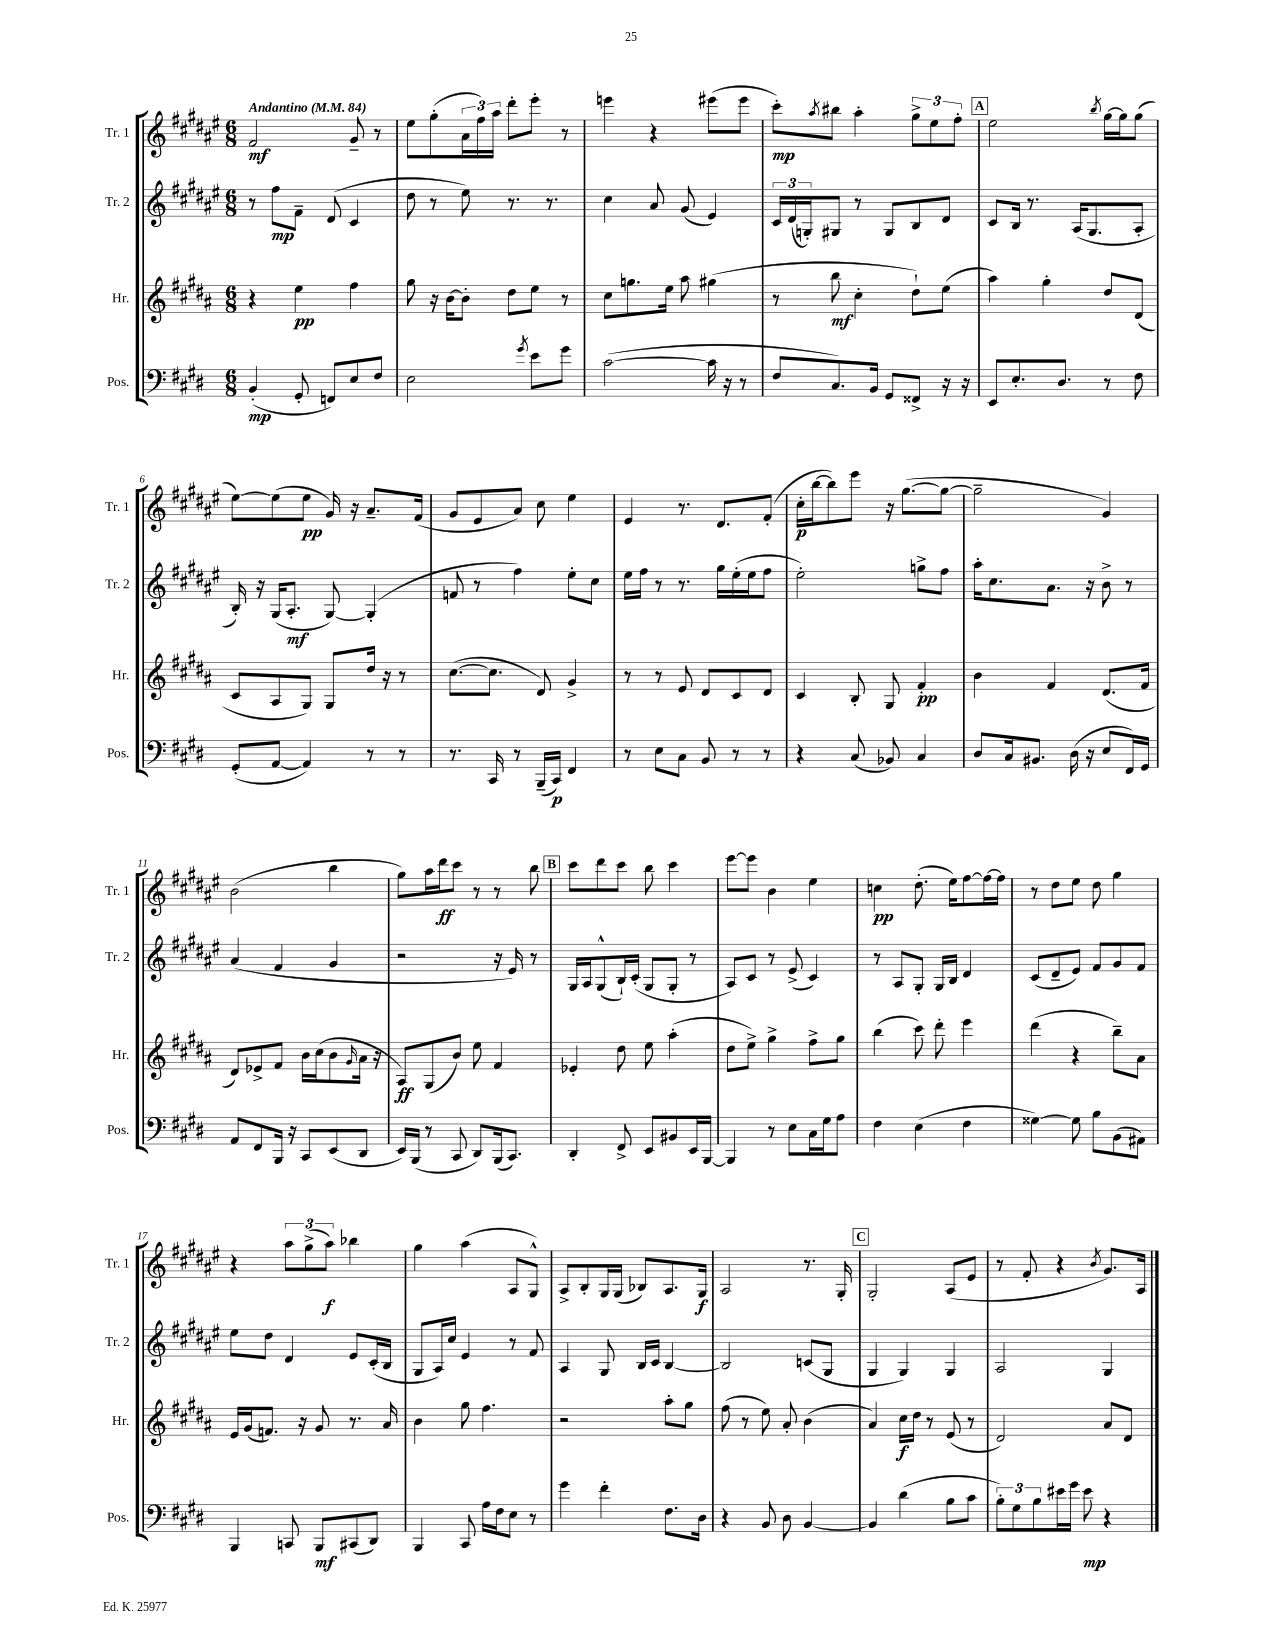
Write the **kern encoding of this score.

**kern	**kern	**kern	**kern
*staff4	*staff3	*staff2	*staff1
*clefF4	*clefG2	*clefG2	*clefG2
*k[f#c#g#d#]	*k[f#c#g#d#a#]	*k[f#c#g#d#a#e#]	*k[f#c#g#d#a#e#]
*M6/8	*M6/8	*M6/8	*M6/8
*MM84	*MM84	*MM84	*MM84
(4BB'	4r	8r	2f#
.	.	8ff#	.
8GG#'	4ee	8f#~	.
8FF)	.	(8d#	.
8E	4ff#	4c#	8g#~
8F#	.	.	8r
=	=	=	=
2E	8gg#	8dd#	8ee#
.	16r	8r	(8gg#'
.	[16b	.	.
.	8b']	8ee#)	24a#
.	.	.	24ff#)
.	.	.	24aa#
.	8dd#	8.r	8ddd#'
8qg#	.	.	.
8e	8ee	.	8eee#'
.	.	8.r	.
8g#	8r	.	8r
=	=	=	=
([2c#	8cc#	4cc#	4eee
.	8.gg	.	.
.	.	8a#	4r
.	16ee	.	.
.	8aa#	(8g#	.
16c#]	(4gg#	4e#)	(8eee#
16r	.	.	.
8r	.	.	8eee#
=	=	=	=
8F#	8r	24c#	8ccc#')
.	.	(24d#	.
.	.	24G')	.
.	.	.	8qaa#
8.C#)	8bb	8G#	8bb#
.	4cc#'	8r	4aa#'
16BB	.	.	.
8GG#	.	8G#	.
8FF##^	8dd#`)	8B	12gg#^
.	.	.	12ee#
16r	(8ee	8d#	.
.	.	.	12ff#'
16r	.	.	.
=	=	=	=
8EE	4aa#)	8c#	2ee#
8.E'	.	16B	.
.	.	8.r	.
.	4gg#'	.	.
8.D#	.	.	.
.	.	(16A#	.
.	.	8.G#	.
.	.	.	8qbb
8r	8dd#	.	[16gg#
.	.	.	16gg#]
8F#	(8d#	8A#'	(8gg#
=	=	=	=
(8GG#'	8c#	16B')	[8ee#)
.	.	16r	.
[8AA	8A#	(16G#	(8ee#]
.	.	8.A#'	.
4AA])	8G#)	.	8ee#
.	8G#	[8G#)	16g#)
.	.	.	16r
8r	16dd#	(4G#']	8.a#~
.	16r	.	.
8r	8r	.	.
.	.	.	(16f#
=	=	=	=
8.r	([8.cc#	8f	8g#
.	.	8r	8e#
16CC#	8.cc#]	.	.
8r	.	4ff#)	8a#)
(16BBB~	8d#)	.	8cc#
16CC#)	.	.	.
4FF#	4g#^	8ee#'	4ee#
.	.	8cc#	.
=	=	=	=
8r	8r	16ee#	4e#
.	.	16ff#	.
8E	8r	8r	.
8C#	8e	8.r	8.r
8BB	8d#	.	.
.	.	16gg#	8.d#
8r	8c#	(16ee#'	.
.	.	16ee#	.
8r	8d#	8ff#	(8f#'
=	=	=	=
4r	4c#	2ee#')	16cc#'
.	.	.	[16bb
.	.	.	8bb])
(8C#	8B'	.	8eee#
8BB-)	8G#	.	16r
.	.	.	([8.gg#
4C#	4f#'	8gg^	.
.	.	8ff#	8gg#_
=	=	=	=
8D#	4b	16aa#'	2gg#~]
.	.	8.cc#	.
16C#	.	.	.
8.BB#	.	.	.
.	4f#	8.a#	.
(16D#	.	.	.
16r	.	16r	.
8E	(8.d#	8b^	4g#)
16FF#)	.	8r	.
16GG#	16f#	.	.
=	=	=	=
8AA	8d#)	(4a#	(2b
8FF#	8e-^	.	.
16BBB	8f#	4f#	.
16r	.	.	.
8CC#	16b	.	.
.	(16cc#	.	.
(8EE	8b	4g#	4bb
.	16qqg#	.	.
8DD#	16a#	.	.
.	16r	.	.
=	=	=	=
16EE)	8A#)	2r	8gg#)
(16BBB	.	.	.
8r	(8G#	.	16aa#
.	.	.	16ddd#
8CC#	8b)	.	8ccc#
8DD#)	8ee	.	8r
(16BBB	4f#	16r	8r
8.CC#)	.	16e#)	.
.	.	8r	8bb
=	=	=	=
4DD#'	4e-'	16G#	8ccc#
.	.	16A#	.
.	.	(8G#^^	8ddd#
8FF#^	8dd#	16B`)	8ccc#
.	.	(16c#'	.
8EE	8ee	8G#	8bb
8BB#	(4aa#'	8G#'	4ccc#
16EE	.	8r	.
[16BBB	.	.	.
=	=	=	=
4BBB]	8dd#	8A#)	[8eee#
.	8ee^)	8c#	8eee#]
8r	4gg#^	8r	4b
8E	.	(8e#^	.
16C#	8ff#^	4c#)	4ee#
16G#	.	.	.
8A	8gg#	.	.
=	=	=	=
4F#	(4bb	8r	4cc
.	.	8A#	.
(4E	8ccc#)	8G#'	(8.dd#'
.	8ddd#'	16G#	.
.	.	16B	16ee#)
4F#	4eee	4d#	[8ff#
.	.	.	16ff#_
.	.	.	16ff#]
=	=	=	=
[4G##)	(4ddd#	(8c#	8r
.	.	8d#~	8dd#
8G##]	4r	8e#)	8ee#
8B	.	8f#	8dd#
(8BB	8bb~)	8g#	4gg#
8AA#)	8a#	8f#	.
=	=	=	=
4BBB	16e	8ee#	4r
.	(16g#	.	.
.	8.f)	8dd#	.
8CC	.	4d#	12aa#
.	16r	.	.
.	.	.	(12gg#^
8BBB	8g#	.	.
.	.	.	12aa#)
(8CC#	8.r	8e#	4bb-
8DD#)	.	(16c#'	.
.	16a#	16B	.
=	=	=	=
4BBB	4b	8G#	4gg#
.	.	16A#)	.
.	.	16cc#	.
8CC#	8gg#	4e#	(4aa#
16A	4.ff#	.	.
16F#	.	.	.
8E	.	8r	8A#
8r	.	8f#	8G#^^)
=	=	=	=
4g#	2r	4A#	8A#^
.	.	.	8B'
4f#'	.	8G#	16G#
.	.	.	(16G#
.	.	16B	8B-)
.	.	16c#	.
8.F#	8aa#'	[4B	8.A#
.	8gg#	.	.
16D#	.	.	16G#
=	=	=	=
4r	(8ff#	2B]	2A#
.	8r	.	.
8BB	8ee)	.	.
8D#	8a#'	.	.
[4BB	(4b	(8c	8.r
.	.	8G#	.
.	.	.	16G#'
=	=	=	=
4BB]	4a#)	4G#	2G#'
(4d#	16cc#	4G#)	.
.	16dd#	.	.
.	8r	.	.
8B	(8e	4G#	(8A#
8c#	8r	.	8e#
=	=	=	=
12B')	2d#)	2A#	8r
12G#	.	.	.
.	.	.	8f#'
12B	.	.	.
16e#	.	.	4r
16g#	.	.	.
8e#	.	.	.
.	.	.	8qb
4r	8a#	4G#	8.g#)
.	8d#	.	.
.	.	.	16A#
==	==	==	==
*-	*-	*-	*-
